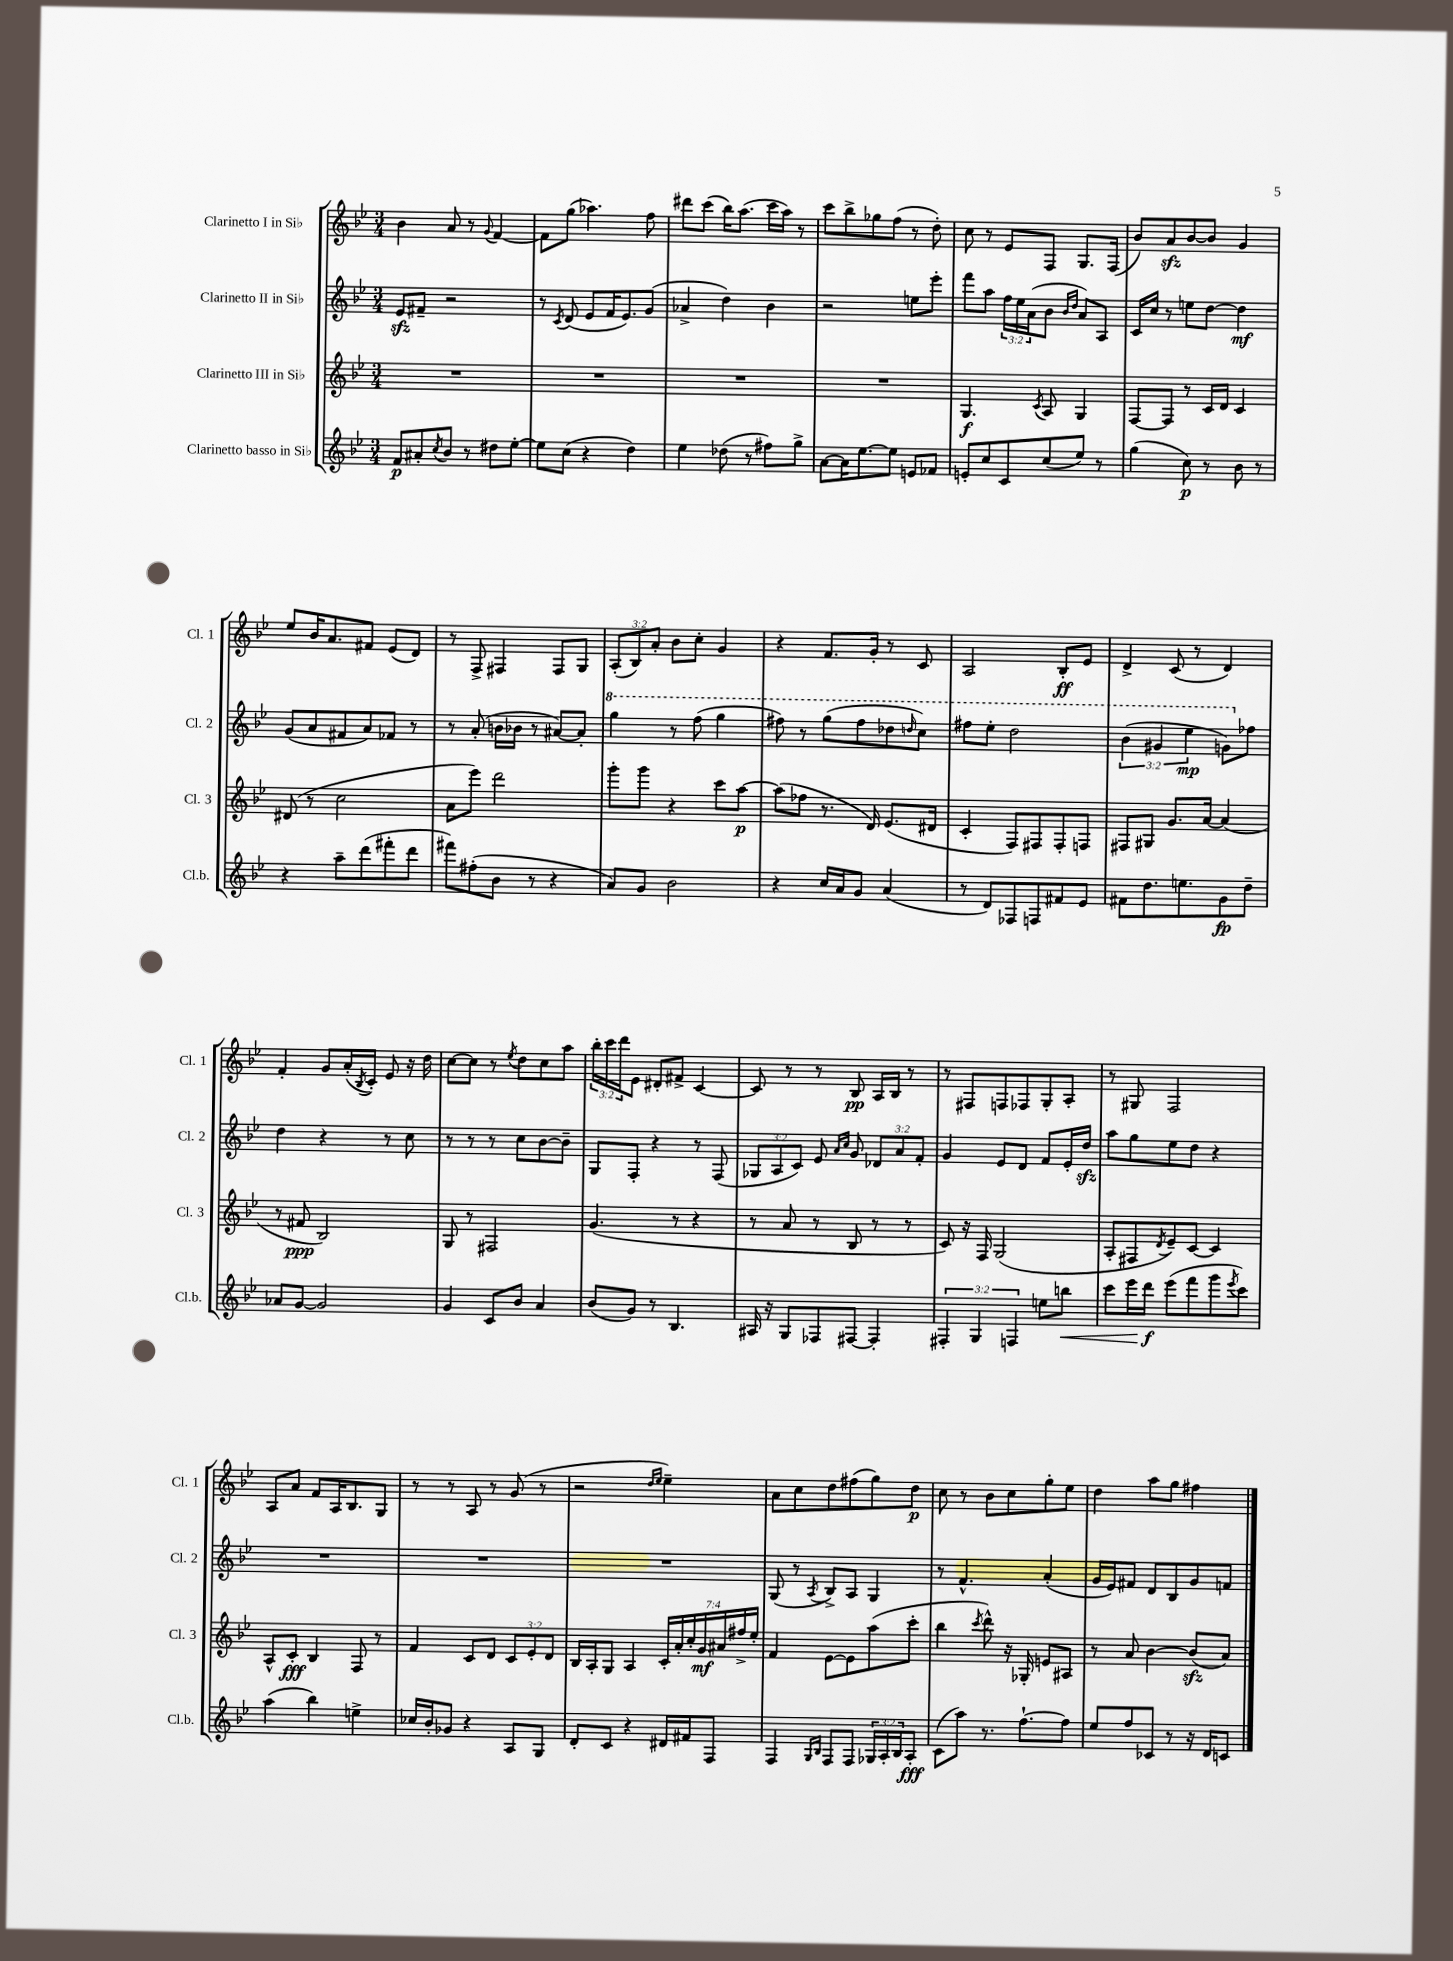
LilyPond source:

<<
\new StaffGroup <<
\new Staff = "s0" \with { instrumentName = "Clarinetto I in Sib" shortInstrumentName = "Cl. 1" } {
    \clef treble \key bes \major \numericTimeSignature \time 3/4 \override Staff.TupletNumber.text = #tuplet-number::calc-fraction-text
    bes'4 a'8 r8 \appoggiatura { g'8 } f'4~ |
    f'8 g''8( aes''4.) f''8 |
    dis'''8 c'''8( bes''16) a''8.( c'''16 a''16) r8 |
    c'''8 bes''8-> ges''8 f''8( r8 d''8-.) |
    c''8 r8 ees'8 f8 g8. f16( |
    bes'8) a'8\sfz bes'8~ bes'8 g'4 |
    ees''8 bes'16 a'8. fis'8 ees'8( d'8) |
    r8 f8-> fis4 fis8 g8 |
    \tuplet 3/2 { a8-.( bes8) a'8-. } bes'8 c''8-. g'4 |
    r4 f'8. g'16-. r8 c'8 |
    a2 bes8-.\ff ees'8 |
    d'4-> c'8( r8 d'4) |
    f'4-. g'8 a'16-.( \acciaccatura { bes8 } c'16-.) ees'8 r16 d''16 |
    c''8~ c''8 r8 \acciaccatura { ees''8 } d''8 c''8 a''8 |
    \tuplet 3/2 { bes''16-. c'''16 d'''16 } ees'8 dis'8-. fis'8-> c'4~ |
    c'8 r8 r8 bes8\pp a16 bes16 r8 |
    r8 fis8 f8 fes8 g8-. a8-. |
    r8 gis8 f2 |
    a8 a'8 f'8 a16 bes8. g8 |
    r8 r8 a8 r8 g'8( r8 |
    r2 \grace { d''16 ees''16 } ees''4--) |
    a'8 c''8 d''8 fis''8( g''8) d''8\p |
    c''8 r8 bes'8 c''8 g''8-. ees''8 |
    d''4 a''8 g''8 fis''4 \bar "|." |
}
\new Staff = "s1" \with { instrumentName = "Clarinetto II in Sib" shortInstrumentName = "Cl. 2" } {
    \clef treble \key bes \major \numericTimeSignature \time 3/4 \override Staff.TupletNumber.text = #tuplet-number::calc-fraction-text
    ees'8\sfz fis'8-- r2 |
    r8 \acciaccatura { c'8 } d'8( ees'8 f'16 ees'8.) g'8( |
    aes'4-> d''4) bes'4 |
    r2 e''8 ees'''8-. |
    f'''8 a''8 \tuplet 3/2 { f''16 ees''16 a'16( } bes'8 \grace { bes'16 d''16 } a'8) a8 |
    c'16 c''16 r8 e''8 d''8~ d''4\mf |
    g'8( a'8 fis'8 a'8) fes'8 r8 |
    r8 a'8-.( b'16 bes'16 r8 ais'8~) ais'8-. |
    \ottava #1 g'''4 r8 f'''8( g'''4 |
    fis'''8) r8 g'''8( fis'''8 des'''8 \grace { d'''16 } c'''8) |
    fis'''8 ees'''8-. d'''2 |
    \tuplet 3/2 { bes''4( gis''4 ees'''4\mp } g''8) \ottava #0 fes''8 |
    d''4 r4 r8 c''8 |
    r8 r8 r8 c''8 bes'8~ bes'8-- |
    g8 f8-. r4 r8 f8( |
    \tuplet 3/2 { ges8 a8 c'8) } ees'8 \grace { a'16 c''16 } g'8 \tuplet 3/2 { des'8 a'8 f'8-. } |
    g'4 ees'8 d'8 f'8 ees'16-. d''16\sfz |
    a''8 g''8 ees''8 d''8 r4 |
    R2. |
    R2. |
    R2. |
    g8( r8 \acciaccatura { a8 } bes8->) a8 g4 |
    r8 f'4.-^ a'4-.( |
    g'16 ees'16) fis'8 d'8 bes8 g'8 f'8 \bar "|." |
}
\new Staff = "s2" \with { instrumentName = "Clarinetto III in Sib" shortInstrumentName = "Cl. 3" } {
    \clef treble \key bes \major \numericTimeSignature \time 3/4 \override Staff.TupletNumber.text = #tuplet-number::calc-fraction-text
    R2. |
    R2. |
    R2. |
    R2. |
    g4.\f \acciaccatura { c'8 } a8 g4 |
    f8~ f8 r8 c'16 d'16 c'4 |
    dis'8( r8 c''2 |
    a'8 ees'''8) d'''2 |
    g'''8-. g'''8 r4 c'''8 a''8~\p |
    a''8( fes''8 r8. d'16) ees'8.( dis'16 |
    c'4-. f8) fis8 fis8-. f8 |
    fis8 gis8 g'8. a'16~ a'4( |
    r8 fis'8\ppp bes2) |
    g8 r8 fis2 |
    g'4.( r8 r4 |
    r8 a'8 r8 bes8 r8 r8 |
    c'8) r16 f16 g2( |
    a8-. fis8 \acciaccatura { d'8 } ees'8--) c'8~ c'4 |
    a8-^ c'8-.\fff bes4 f8 r8 |
    f'4 c'8 d'8 \tuplet 3/2 { c'8 ees'8-. d'8 } |
    bes16 a16-. g8 a4 \tuplet 7/4 { c'16-. a'16-. c''16-. g'16\mf ais'16 fis''16-> ees''16-. } |
    f'4 ees'8~ ees'8 a''8( c'''8-. |
    bes''4 \acciaccatura { c'''8 } d'''8-^) r16 ges16-. e'8 ais8 |
    r8 a'8 bes'4~ bes'8\sfz( a'8) \bar "|." |
}
\new Staff = "s3" \with { instrumentName = "Clarinetto basso in Sib" shortInstrumentName = "Cl.b." } {
    \clef treble \key bes \major \numericTimeSignature \time 3/4 \override Staff.TupletNumber.text = #tuplet-number::calc-fraction-text
    f'8\p ais'8-. \acciaccatura { c''8 } bes'8 r8 dis''8 ees''8~-. |
    ees''8 c''8( r4 d''4) |
    ees''4 des''8( r8 fis''8) g''8-> |
    a'8~ a'16 ees''8.~ ees''8 e'8 fes'8 |
    e'8-. c''8 c'8 c''8( ees''8) r8 |
    g''4( c''8\p) r8 bes'8 r8 |
    r4 a''8-- d'''8( fis'''8-. d'''8 |
    fis'''8) fis''8-.( bes'8 r8 r4 |
    a'8) g'8 bes'2 |
    r4 c''16 a'16 g'8 a'4( |
    r8 d'8) fes8 f8 fis'8 ees'8 |
    fis'8 d''8. e''8. g'8\fp d''8-- |
    aes'8 g'8~ g'2 |
    g'4 c'8 bes'8 a'4 |
    bes'8( g'8) r8 bes4. |
    ais16 r16 g8 fes8 fis8~ fis4-. |
    \tuplet 3/2 { fis4-. g4 f4 } e''8 b''8\< |
    c'''8 ees'''16 d'''16\f\! ees'''8( f'''8 g'''8 \acciaccatura { ees'''8 } c'''8) |
    a''4( bes''4) e''4-> |
    ces''16 bes'16-. ges'8 r4 a8 g8 |
    d'8-. c'8 r4 dis'16 fis'16 f8 |
    f4 \grace { g16 bes16 } f8 f8 \tuplet 3/2 { ges16 a16-. bes16 } a8-.\fff |
    c'8( a''8) r8. f''8.~-! f''8 |
    ees''8 f''8 ces'8 r8 r16 d'16 c'8 \bar "|." |
}
>>
>>
\layout { \context { \Score \remove "Bar_number_engraver" } }
